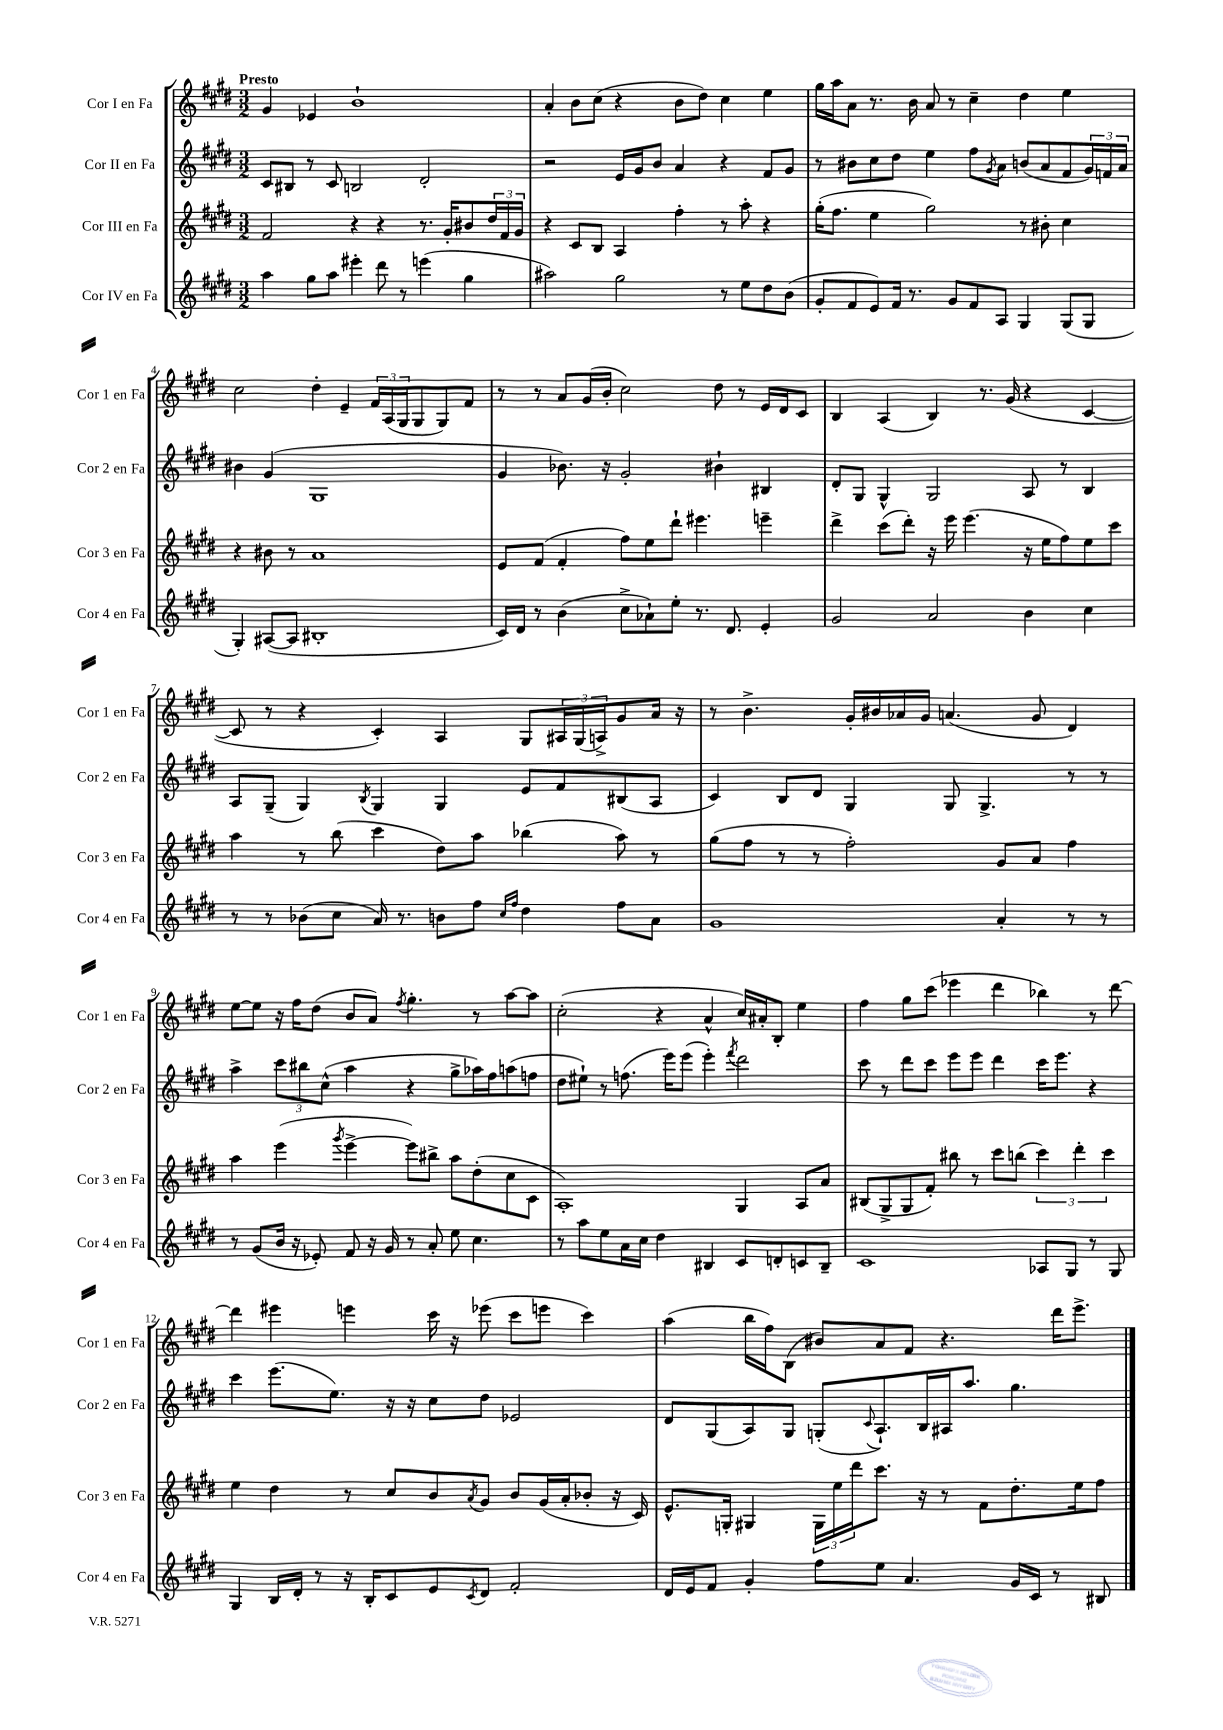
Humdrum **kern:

**kern	**kern	**kern	**kern
*part4	*part3	*part2	*part1
*staff4	*staff3	*staff2	*staff1
*I"Cor IV en Fa	*I"Cor III en Fa	*I"Cor II en Fa	*I"Cor I en Fa
*I'Cor 4 en Fa	*I'Cor 3 en Fa	*I'Cor 2 en Fa	*I'Cor 1 en Fa
*clefG2	*clefG2	*clefG2	*clefG2
*k[f#c#g#d#]	*k[f#c#g#d#]	*k[f#c#g#d#]	*k[f#c#g#d#]
*M3/2	*M3/2	*M3/2	*M3/2
=1	=1	=1	=1
!	!	!	!LO:TX:a:B:t=Presto
4aa\	2f#/	8c#/L	4g#/
.	.	8B#X/J	.
8gg#\L	.	8r	4e-X/
8aa\J	.	8c#/	.
4eee#X'\	4r	2Bn/	1b`
8ddd#\	4r	.	.
8r	.	.	.
(4eeen\	8.r	2d#'/	.
.	16g#'/KL	.	.
4gg#\	8b#X/	.	.
.	24dd#/L	.	.
.	24f#/	.	.
.	24g#/JJ	.	.
=2	=2	=2	=2
2aa#X\)	4r	2r	4a'/
.	8c#/L	.	8b\L
.	8B/J	.	(8cc#\J
2gg#\	4A/	16e/LL	4r
.	.	16g#/J	.
.	.	8b/J	.
.	4ff#'\	4a/	8b\L
.	.	.	8dd#\J)
8r	8r	4r	4cc#\
8ee\L	8aa'\	.	.
8dd#\	4r	8f#/L	4ee\
(8b\J	.	8g#/J	.
=3	=3	=3	=3
8g#'/L	(16gg#'\KL	8r	16gg#\LL
.	8.ff#\J	.	16aa\J
8f#/	.	8b#X\L	8a\J
8e/)	4ee\	8cc#\	8.r
16f#/Jk	.	8dd#\J	.
8.r	.	.	16b\
.	2gg#\)	4ee\	8a/
8g#/L	.	.	8r
8f#/	.	8ff#\L	4cc#~\
.	.	8qg#/	.
8A/J	.	8a\J	.
4G#/	8r	(8bn/L	4dd#\
.	8b#X'\	8a/	.
(8G#/L	4cc#\	8f#/	4ee\
8G#/J	.	24g#/L)	.
.	.	24fn/	.
.	.	24a/JJ	.
!!LO:LB:g=z
=4	=4	=4	=4
4G#'/)	4r	4b#X\	2cc#\
([8A#X/L	8b#X\	(4g#/	.
8A#/J]	8r	.	.
1B#X'	1a	1G#	4dd#'\
.	.	.	4e~/
.	.	.	24f#/LL
.	.	.	(24A/
.	.	.	24G#/J
.	.	.	8G#/
.	.	.	8G#/)
.	.	.	8f#/J
=5	=5	=5	=5
16c#/LL)	8e/L	4g#/	8r
16d#/JJ	.	.	.
8r	(8f#/J	.	8r
(4b\	4f#'/	8.b-X\)	8a/L
.	.	.	(16g#/L
.	.	16r	16b'/JJ
8cc#^\L	8ff#\L)	2g#'/	2cc#\)
8a-X`\)	8ee\	.	.
8ee'\J	8ddd#`\J	.	.
8.r	4.eee#X\	.	.
.	.	4b#X`\	8dd#\
8.d#/	.	.	.
.	.	.	8r
4e'/	4eeen~\	4B#X/	16e/LL
.	.	.	16d#/J
.	.	.	8c#/J
=6	=6	=6	=6
2g#/	4ddd#^\	8d#'/L	4B/
.	.	8G#/J	.
.	(8ccc#\L	4G#^^/	(4A/
.	8ddd#'\J)	.	.
2a/	16r	2G#/	4B/)
.	16eee\	.	.
.	(4.eee\	.	.
.	.	.	8.r
.	.	.	(16g#/
4b\	16r	8A/	4r
.	16ee\KL	.	.
.	8ff#\)	8r	.
4cc#\	8ee\	4B/	[4c#/
.	8ccc#\J	.	.
!!LO:LB:g=z
=7	=7	=7	=7
8r	4aa\	8A/L	8c#/]
8r	.	(8G#~/J	8r
(8b-X\L	8r	4G#/)	4r
8cc#\J	(8bb\	.	.
.	.	8qB/	.
16a/)	4ccc#\	4G#/	4c#'/)
8.r	.	.	.
8bn\L	8dd#\L)	4G#/	4A/
8ff#\J	8aa\J	.	.
16qqcc#/LL	.	.	.
16qqff#/JJ	.	.	.
4dd#\	(4bb-X\	8e/L	8G#/L
.	.	8f#/	24A#X/L
.	.	.	(24G#/
.	.	.	24An^/J)
8ff#\L	8aa\)	(8B#X/	8g#/
8a\J	8r	8A/J	16a/Jk
.	.	.	16r
=8	=8	=8	=8
1g#	(8gg#\L	4c#/)	8r
.	8ff#\J	.	4.b^\
.	8r	8B/L	.
.	8r	8d#/J	.
.	2ff#'\)	4G#/	16g#'/LL
.	.	.	16b#X/
.	.	.	16a-X/
.	.	.	16g#/JJ
.	.	8G#/	(4.an/
.	.	4.G#^/	.
4a'/	8g#/L	.	.
.	8a/J	.	8g#/
8r	4ff#\	8r	4d#/)
8r	.	8r	.
!!LO:LB:g=z
=9	=9	=9	=9
8r	4aa\	4aa^\	[8ee\L
(8g#/L	.	.	8ee\J]
16b/Jk	(4eee\	12ccc#\L	16r
16r	.	.	16ff#\KL
.	.	12bb#X\	.
8e-X'/)	.	.	(8dd#\J
.	.	(12cc#^^\J	.
.	8qggg#/	.	.
8f#/	[4eee^\	4aa\	8b/L
16r	.	.	8a/J)
16g#/	.	.	.
.	.	.	8qff#/
8r	8eee\L])	4r	4.gg#'\
8a'/	8bb#X^\J	.	.
8ee\	8aa\L	8gg#^\L	.
4.cc#\	(8dd#'\	16aa-X\L)	8r
.	.	16ff#\J	.
.	8cc#\	(8aan\	[8aa\L
.	8c#\J	8ffn\J	8aa\J]
=10	=10	=10	=10
8r	1A')	8dd#\L	(2cc#'\
8aa\L	.	8ee#X`\J)	.
8ee\	.	8r	.
16a\L	.	(8.ffn\	.
16cc#\JJ	.	.	.
4dd#\	.	.	4r
.	.	16eee\KL)	.
.	.	(8eee\J	.
4B#X/	.	4eee'\)	4a^^/
.	.	8qfff#/	.
8c#/L	4G#/	2ddd#\	16cc#/LL)
.	.	.	16a#X'/J
8dn'/	.	.	8B'/J
8cn/	8A/L	.	4ee\
8B#~/J	8a/J	.	.
=11	=11	=11	=11
1c#	(8B#X/L	8ccc#\	4ff#\
.	8G#^/	8r	.
.	8G#/	8ddd#\L	8gg#\L
.	8f#'/J)	8ccc#\J	(8ccc#\J
.	8bb#X\	8eee\L	4eee-X\
.	8r	8eee\J	.
.	8ccc#\L	4ddd#\	4ddd#\
.	(8bbn\J	.	.
8A-X/L	6ccc#\)	16ccc#\KL	4bb-X\)
.	.	8.eee\J	.
8G#/J	.	.	.
.	6ddd#'\	.	.
8r	.	4r	8r
.	6ccc#\	.	.
8G#/	.	.	[8ddd#\
!!LO:LB:g=z
=12	=12	=12	=12
4G#/	4ee\	4ccc#\	4ddd#\]
16B/LL	4dd#\	(8.eee\L	4eee#X\
16d#'/JJ	.	.	.
8r	.	.	.
.	.	8.ee\J)	.
16r	8r	.	4eeen\
16B'/KL	.	.	.
8c#/	8cc#/L	16r	.
.	.	16r	.
8e/	8b/	8cc#\L	16ccc#\
.	.	.	16r
8qc#/	8qa/	.	.
8d#/J	8g#/J	8dd#\J	(8eee-X\
2f#'/	8b/L	2e-X/	8ccc#\L
.	(16g#/L	.	8eeen\J
.	16a'/J	.	.
.	8b-X'/J	.	4ccc#\)
.	16r	.	.
.	16c#/)	.	.
=13	=13	=13	=13
16d#/LL	8.e^^/L	8d#/L	(4aa\
16e/J	.	.	.
8f#/J	.	(8G#/	.
.	16Gn'/Jk	.	.
4g#'/	4G#X/	8A/)	16bb\LL
.	.	.	16ff#\J)
.	.	8G#/J	(8B\J
8ff#\L	24G#\LL	(8Gn'/L	8b#X/L)
.	24ee\	.	.
.	24ddd#\J	.	.
.	.	8qqc#/	.
8ee\J	8.ccc#\J	8.A`/)	8a/
4.a/	.	.	8f#/J
.	16r	16B/L	.
.	8r	16A#X/J	4.r
.	.	8.aa/J	.
.	8f#\L	.	.
16g#/LL	8.dd#'\	4.gg#\	.
16c#/JJ	.	.	.
8r	.	.	16ddd#\KL
.	16ee\k	.	8.eee^\J
8B#X/	8ff#\J	.	.
==	==	==	==
*-	*-	*-	*-
